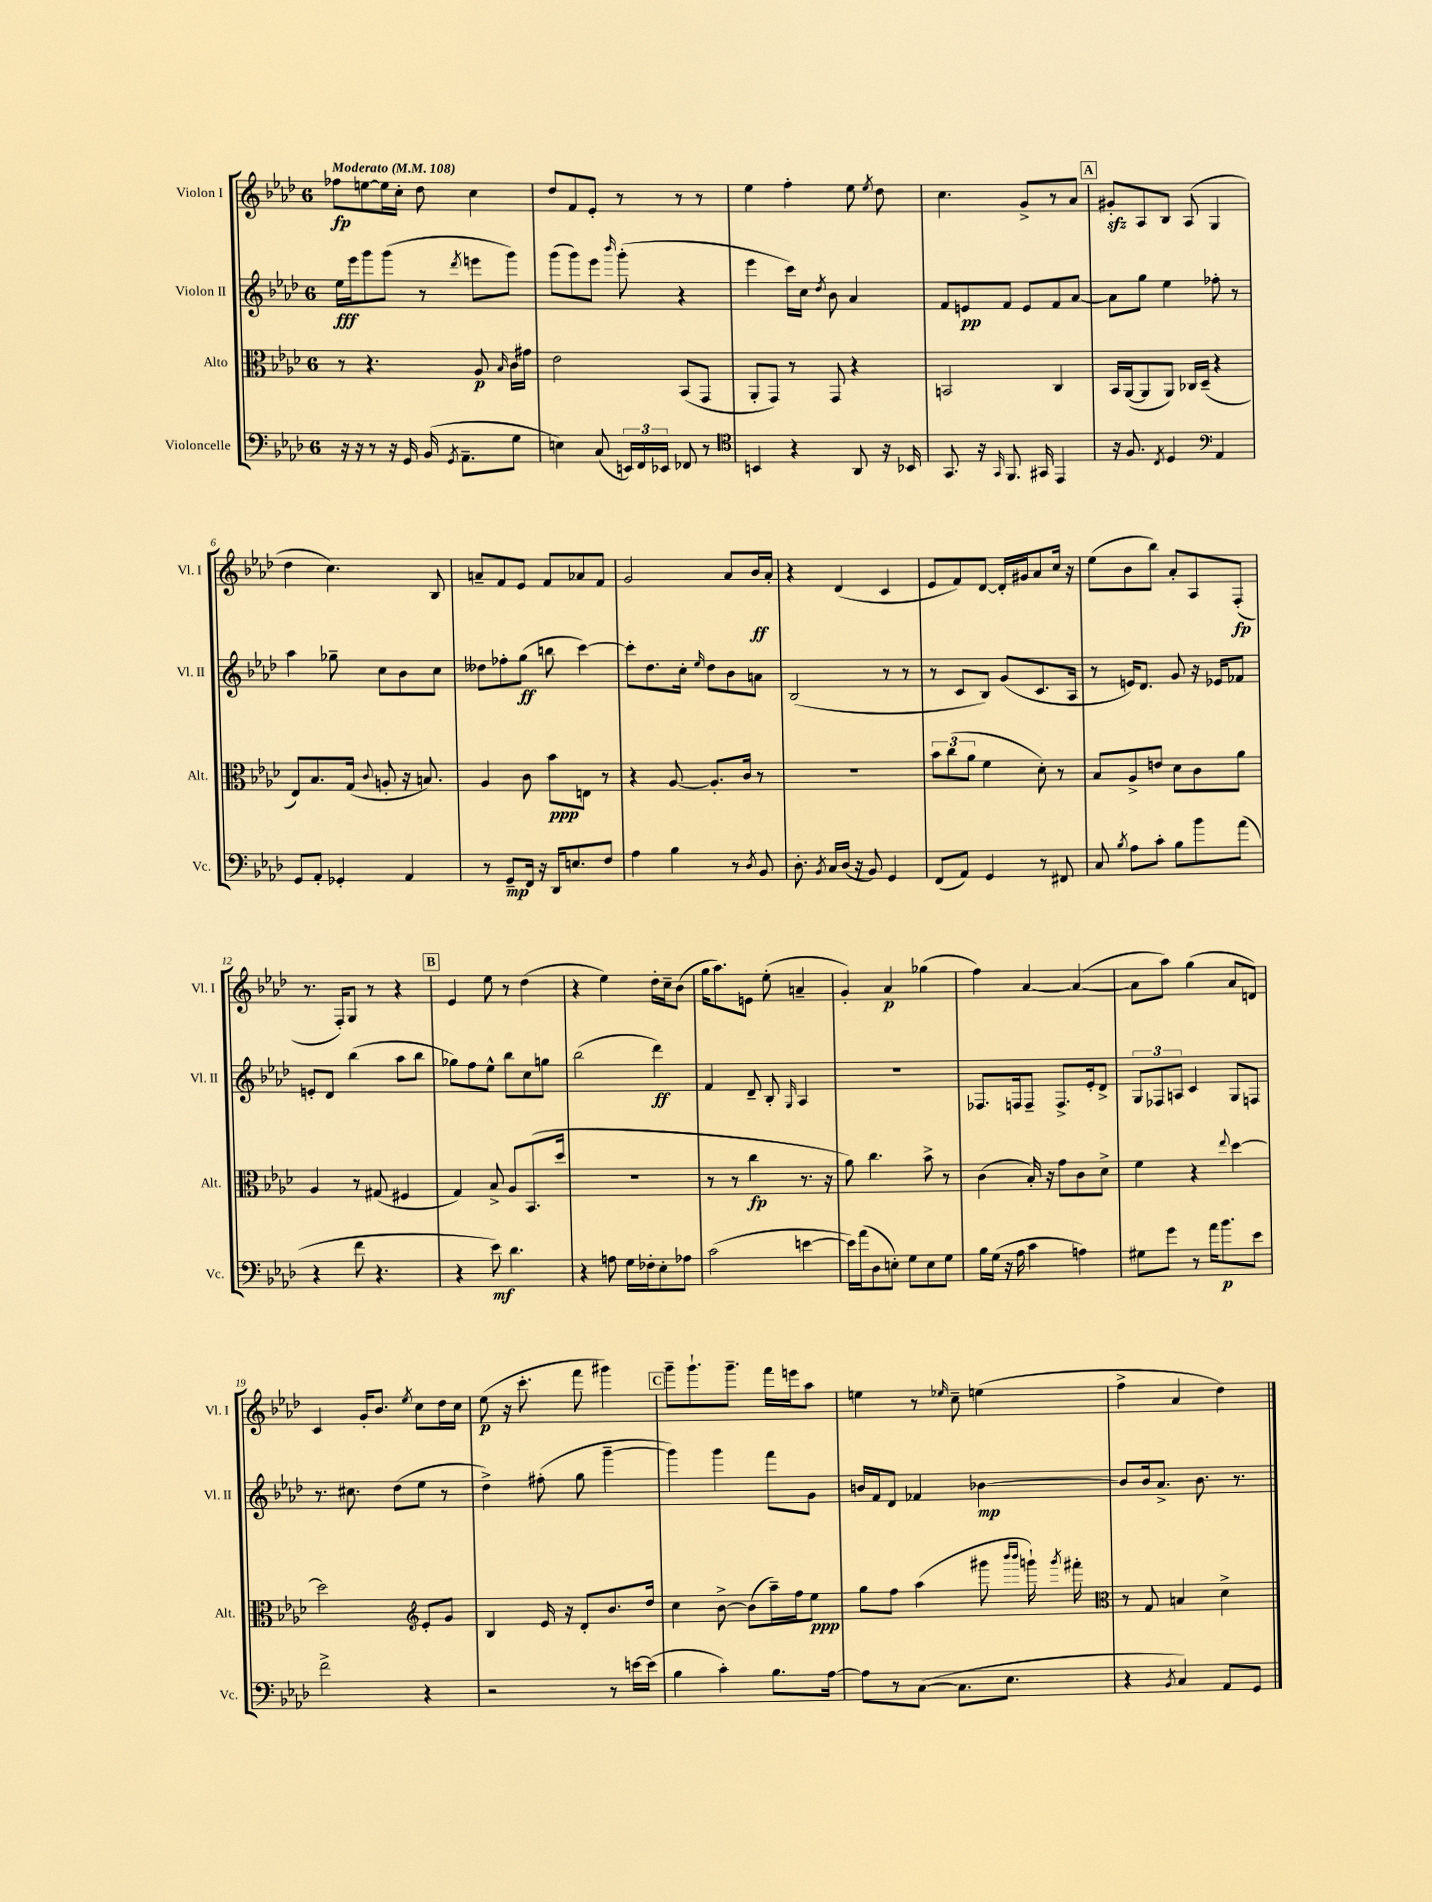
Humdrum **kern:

**kern	**kern	**kern	**kern
*staff4	*staff3	*staff2	*staff1
*clefF4	*clefC3	*clefG2	*clefG2
*k[b-e-a-d-]	*k[b-e-a-d-]	*k[b-e-a-d-]	*k[b-e-a-d-]
*M6/8	*M6/8	*M6/8	*M6/8
*MM108	*MM108	*MM108	*MM108
16r	8r	16ee-	8ff-
16r	.	16eee-	.
8r	4.r	8ggg	[8ee
16r	.	(8ggg	16ee]
16GG	.	.	16cc'
(16BB-	.	8r	8dd-
8qGG	.	.	.
8.AA-~	.	.	.
.	.	8qddd-	.
.	8A-	8eee	4cc
.	16qqB-	.	.
8G	16c	8ggg)	.
.	16g#	.	.
=	=	=	=
4E)	2e-	(8ggg	8dd-
.	.	8ggg)	8f
(8C	.	8eee-	8e-'
.	.	16qqbbb-	.
24EE)	.	(8ggg'	8r
24FF	.	.	.
24EE-	.	.	.
8FF-	(8BB-	4r	8r
8r	8GG	.	8r
=	=	=	=
*clefC4	*	*	*
4BB	8AA-'	4eee-	4ee-
.	8GG)	.	.
4r	8r	16ccc)	4ff'
.	.	16cc	.
.	.	8qdd-	.
.	8GG	8b-	.
8AA-	4r	4a-	8ee-
.	.	.	8qee-
16r	.	.	8dd-
16BB-	.	.	.
=	=	=	=
8.GG	2BB	8f	4.cc
.	.	8e	.
16r	.	.	.
16qqGG	.	.	.
8.FF	.	8f	.
.	.	8e	8g^
16GG#	.	.	.
4EE-	4C	8f	8r
.	.	[8a-	8a-
=	=	=	=
16r	16BB-	8a-]	8g#'
8.F	([16AA-	.	.
.	8AA-]	8gg	8A-
8qC	.	.	.
4D-	8AA-)	4ee-	8B-
.	16C-	.	(8A-
.	(16D-~	.	.
*clefF4	*	*	*
4AA-	4r	8ff-'	4G
.	.	8r	.
=	=	=	=
8GG	8E-)	4aa-	4dd-
8AA-'	8.B-	.	.
4GG-'	.	8gg-~	4.cc)
.	(16G	.	.
.	8qqc	.	.
.	8A'	8cc	.
4AA-	16r	8b-	.
.	8.B)	.	.
.	.	8cc	8B-
=	=	=	=
8r	4A-	8dd--	8a~
8GG~	.	8ff-'	8f
16FF	8c	(8gg	8e-
16r	.	.	.
16DD-	8b-	8bb	8f
8.E	.	.	.
.	8E	[4ccc)	8a-
8F	8r	.	8f
=	=	=	=
4A-	4r	8ccc']	2g
.	.	8.dd-	.
4B-	[8A-	.	.
.	.	16cc'	.
.	.	16qqee-	.
.	8.A-']	8dd-	.
8r	.	8b-	8a-
.	16c	.	.
8qD-	.	.	.
8BB-	8r	8a	16b-
.	.	.	16a-'
=	=	=	=
8.D-'	2.r	(2B-	4r
8qBB-	.	.	.
16C	.	.	.
(16D-	.	.	(4d-
16r	.	.	.
8BB-)	.	.	.
4GG	.	8r	4c
.	.	8r	.
=	=	=	=
(8FF	12b-	8r	8e-
.	(12cc	.	.
8AA-)	.	8c	8f)
.	12a-	.	.
4GG	4f	8B-)	[8d-
.	.	(8g	16d-']
.	.	.	16g#
8r	8d-')	8.c	8a-
8FF#	8r	.	16cc
.	.	16A-	16r
=	=	=	=
8C	8B-	8r	(8ee-
8qB-	.	.	.
8A-	8A-^	16e)	8b-
.	.	8.d-	.
8c'	8e	.	8bb-)
8B-	8d-	8g	8a-'
8b-	8c	16r	8A-
.	.	16e-	.
(8a-	8a-	8f-	(8F'
=	=	=	=
4r	4A-	8e'	8.r
.	.	8d-	.
.	.	.	16F')
8f	8r	(4bb-	8G
4.r	(8G#	.	8r
.	4F#	8aa-	4r
.	.	8bb-	.
=	=	=	=
4r	4G)	8gg-)	4e-
.	.	8ff	.
8e-)	8B-^	8ee-^^	8ee-
4.d-	8A-	8bb-	8r
.	(8.BB-	8cc	(4dd-
.	.	8gg	.
.	16dd-	.	.
=	=	=	=
4r	2.r	(2bb-	4r
8A	.	.	4ee-)
16G	.	.	.
16F-'	.	.	.
8E-'	.	4ddd-)	16dd-'
.	.	.	16cc~
8A-	.	.	(8b-
=	=	=	=
(2c	8r	4f	16gg
.	.	.	8.aa-)
.	8r	.	.
.	4cc	8d-~	8e
.	.	8B-'	(8ee-'
.	.	16qqG	.
[4e	8.r	4A-	4a~
.	16r	.	.
=	=	=	=
16e])	8a-)	2.r	4g')
(16a-	.	.	.
8D-	4.cc	.	.
8E')	.	.	4a-
8G	.	.	.
8E	8b-^	.	(4gg-
8G	8r	.	.
=	=	=	=
16B-	(4c	8.F-	4ff)
(16G	.	.	.
16r	.	.	.
16A-	.	16F	.
4c	16B-')	8F~	[4a-
.	16r	.	.
.	8g	8.F^	.
4A)	8c	.	(4a-_
.	.	16e-'	.
.	8d-^	8d-^	.
=	=	=	=
8G#	4f	12G	8a-]
.	.	12F-	.
8g	.	.	8aa-)
.	.	12A	.
8r	4r	4c	(4gg
16a-	.	.	.
8.b-	.	.	.
.	8qqee-	.	.
.	[4dd-	8G	8a-
8e-	.	8F	8d)
=	=	=	=
2f^	2dd-]	8.r	4c
.	.	8.cc#	.
.	.	.	16g'
.	.	.	8.b-
.	.	(8dd-	.
*	*clefG2	*	*
.	.	.	8qee-
4r	8e-'	8ee-	8cc
.	8g	8r	16dd-
.	.	.	16cc
=	=	=	=
2r	4B-	4dd-^)	(8ee-
.	.	.	16r
.	.	.	8.ccc'
.	16e-	(8ff#'	.
.	16r	.	.
.	8d-'	8gg	8fff
8r	8.b-	[4ggg~	4ggg#)
[16e	.	.	.
(16e]	16dd-	.	.
=	=	=	=
4B-	4cc	4ggg])	8ggg~
.	.	.	8.ggg`
4c')	[8b-^	4ggg	.
.	.	.	8.ggg~
.	(8b-]	.	.
8.B-	16aa-~)	8fff	16fff
.	16ff	.	16eee
.	8ee-	8g	8aa-
[16A-	.	.	.
=	=	=	=
8A-]	8gg	16b	4ee
.	.	16f	.
8r	8ff	8d-	.
([8C	(4aa-	4f-	8r
.	.	.	16qqee-
8.C]	.	.	8cc~
.	8ggg#	[4b-	(4ee
8.E-	.	.	.
.	16qqbbb-	.	.
.	16qqbbb-	.	.
.	16ggg`)	.	.
.	8qggg	.	.
.	16fff#'	.	.
=	=	=	=
*	*clefC3	*	*
4r	8r	8b-]	4ff^
.	8G	16b-	.
.	.	8.a-^	.
8qBB-	.	.	.
4C)	4B	.	4a-
.	.	8.b-	.
8AA-	4d-^	.	4dd-)
.	.	8.r	.
8GG	.	.	.
==	==	==	==
*-	*-	*-	*-
